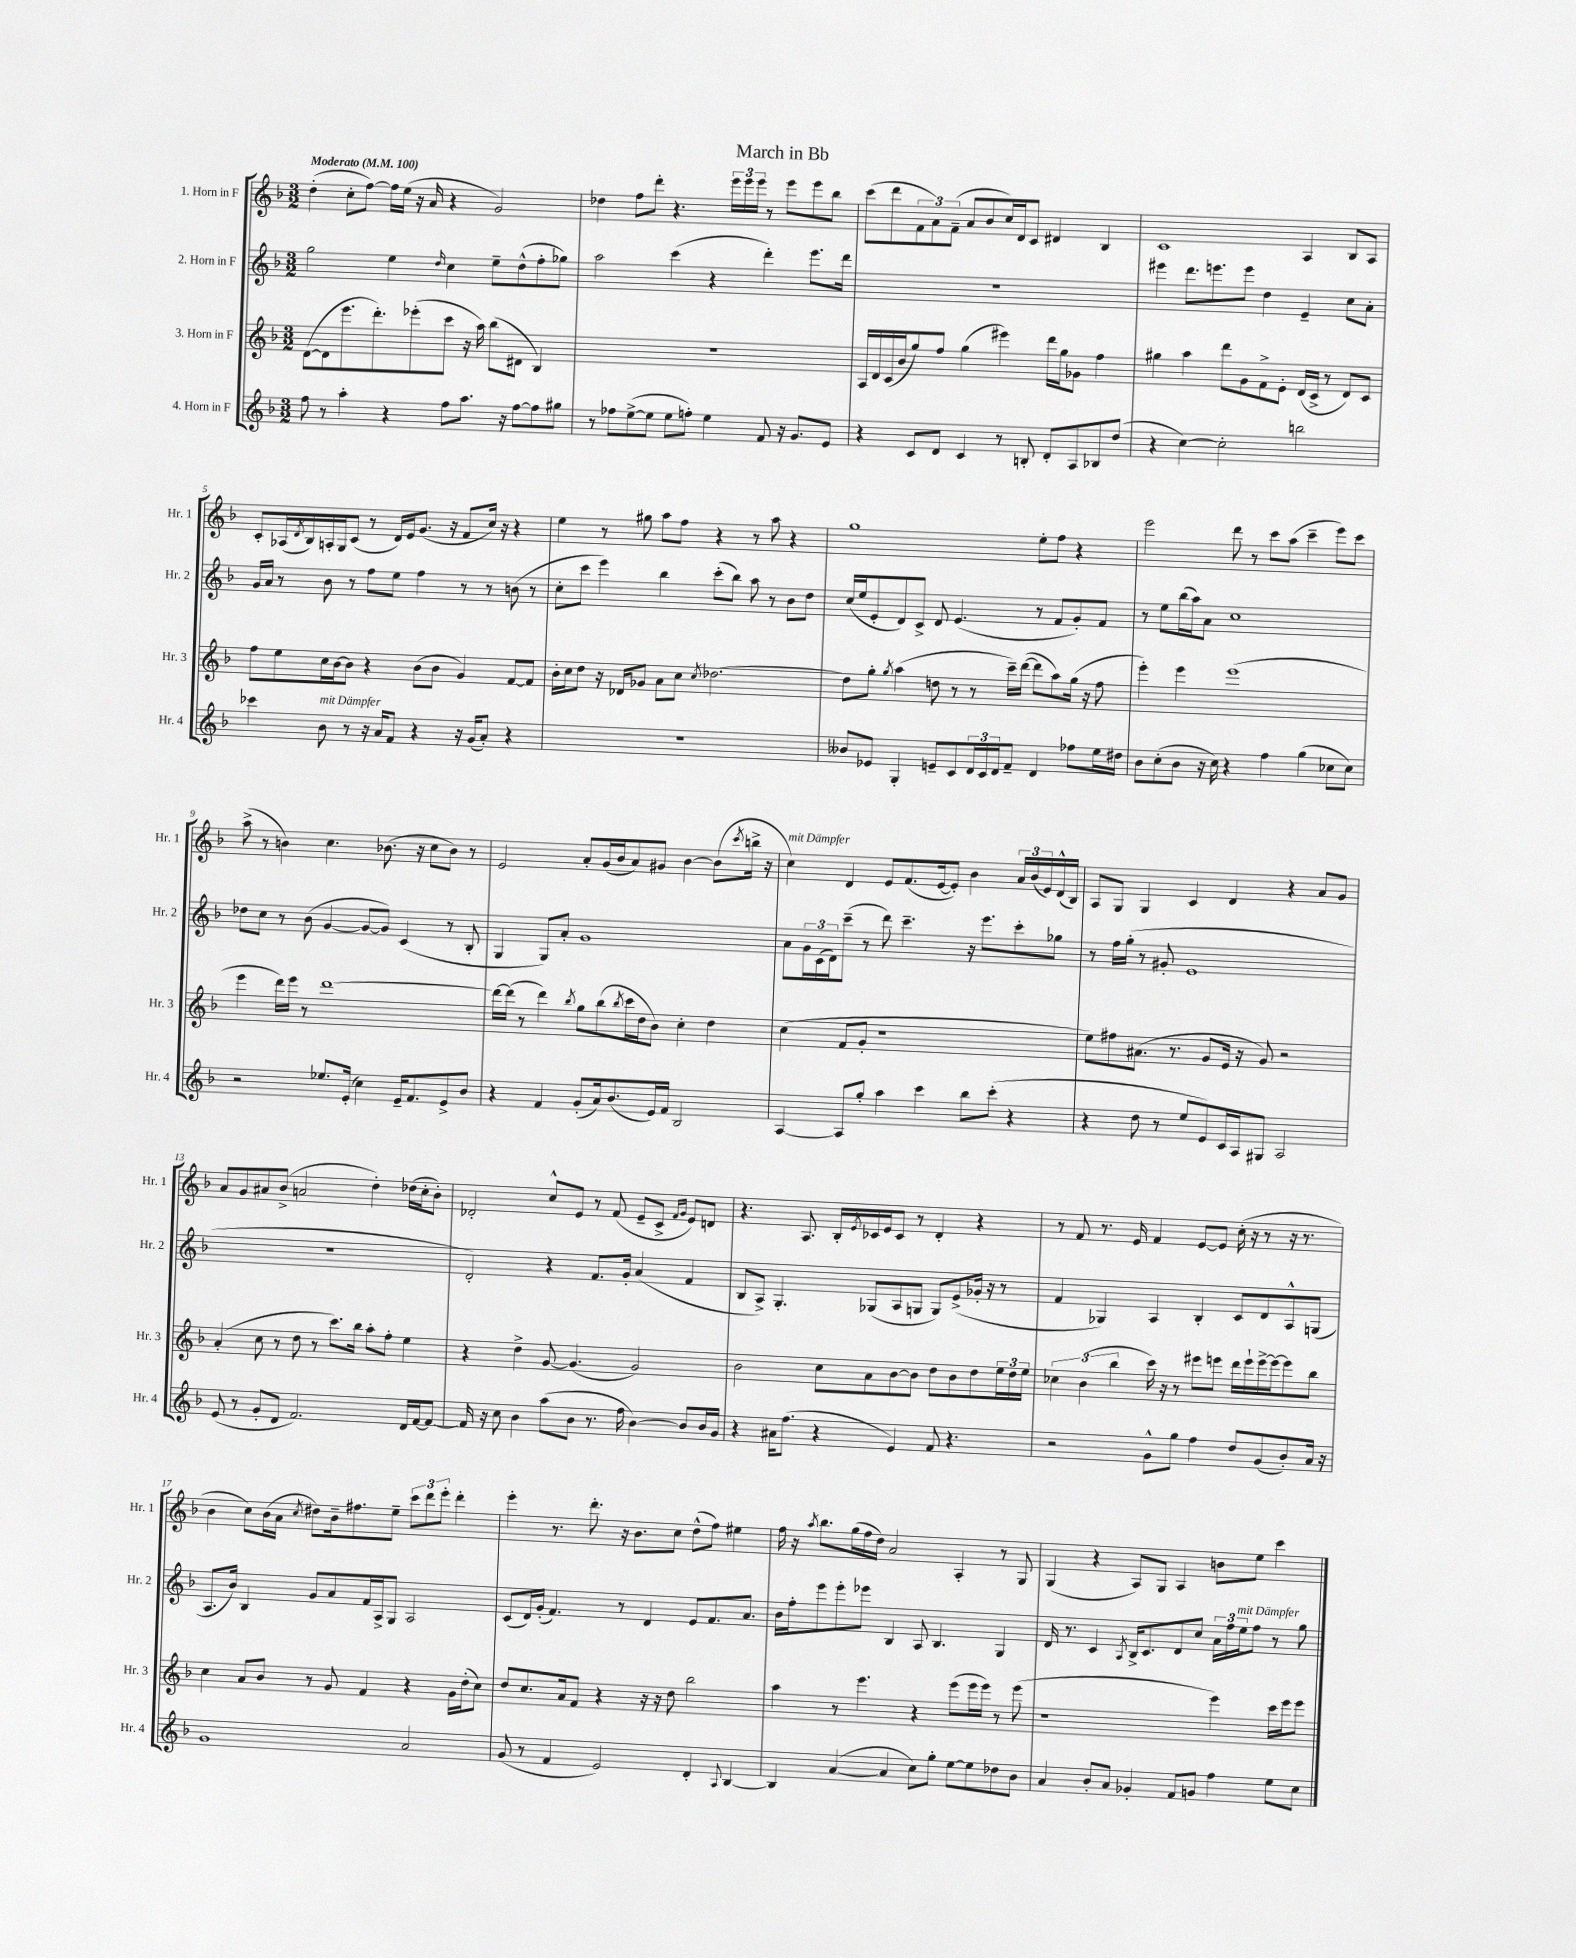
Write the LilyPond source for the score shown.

\header { title = "March in Bb" }
<<
\new StaffGroup <<
\new Staff = "s0" \with { instrumentName = "1. Horn in F" shortInstrumentName = "Hr. 1" } {
    \clef treble \key f \major \numericTimeSignature \time 3/2 \tempo "Moderato" 4 = 100
    d''4-.( c''8-. f''8~) f''16 e''16( r16 a'16 r4 g'2) |
    des''4 f''8 d'''8-. r4. \tuplet 3/2 { e'''16 e'''16 e'''16 } r8 e'''8 e'''8 bes''8 |
    c'''8( d'''8 \tuplet 3/2 { f'8 a'8) f'8--( } a'8 bes'8 c''16) d'16 c'8 dis'4 bes4 |
    c'1 a4 bes8 a8 |
    c'8-. aes16( \acciaccatura { d'8 } bes16) a16-. g16 c'8( r8 d'16) e'16 g'8.( r16 f'8 c''16) r16 r4 |
    e''4 r8 gis''8 a''8 f''8 r4 r8 a''8 r4 |
    g''1 e''8-. f''8 r4 |
    e'''2 d'''8 r8 c'''8 a''8( c'''4-- e'''8) c'''8 |
    a''8->( r8 b'4) c''4. bes'8.( r16 c''8 bes'8) r8 |
    e'2 a'8-. g'16( bes'16 a'8) gis'8 bes'4~ bes'8( \acciaccatura { c'''8 } b''16-> r16 |
    c''4^\markup { \italic "mit Dämpfer" }) d'4 e'8 f'8.( e'16~ e'8-.) bes'4 \tuplet 3/2 { a'16 bes'16( e'16) } d'16-^( bes16) |
    a8 g8 g4 c'4 d'4 r4 a'8 g'8 |
    a'8 g'8 ais'8 bes'8->( a'2 d''4-.) des''16( c''16-. bes'8-.) |
    des'2-. c''8-^ e'8 r8 f'8( e'8-- c'8-> \grace { f'16 g'16 } e'8) d'8 |
    r4. a8. bes16-. \acciaccatura { e'8 } ces'16 e'16 ces'8 r8 d'4-. r4 |
    r8 f'8 r8. e'16 f'4 e'8~ e'8 c''16-.( r16 r8 r16 r8. |
    bes'4 c''8) bes'16( a'16 \acciaccatura { c''8 } dis''8) bes'16-- fis''8. e''8-- \tuplet 3/2 { c'''8 d'''8 e'''8-. } d'''4-. |
    e'''4-. r8. d'''8.-. r16 bes'8. c''8 d''8-^( f''8) eis''4 |
    f''16 r16 \acciaccatura { a''8 } bes''8. g''16( f''16 d''16) a'2 a4-. r8 g8 |
    g4( r4 a8) g8 a4 b'8 e''8 c'''4 \bar "|." |
}
\new Staff = "s1" \with { instrumentName = "2. Horn in F" shortInstrumentName = "Hr. 2" } {
    \clef treble \key f \major \numericTimeSignature \time 3/2
    g''2 e''4 \grace { d''16 } c''4 e''8-- d''8-^( f''8-. ges''8) |
    a''2 c'''4( r4 d'''4-.) e'''8. d'''16 |
    R1. |
    eis'''4 d'''8. e'''8. e'''8 d''4 e'4-- c''8 a'8-. |
    g'16 a'16 r8 bes'8 r8 f''8 e''8 f''4 r8 r8 b'8( r8 |
    c''8-. c'''8 e'''4) bes''4 c'''8-.( bes''8) a''8 r8 bes'8 d''8 |
    c''16( e''16 e'8-. d'8) c'8-> d'8 e'4.( r8 f'8 g'8-.) f'8 |
    r8 e''8 bes''16( a''16) a'8 c''1 |
    des''8 c''8 r8 bes'8( g'4~ g'8~ g'8) c'4( r8 bes8-. |
    g4 g8) a'8-. g'1 |
    a'8 \tuplet 3/2 { g'16 c'16( d'16) } c'''8--( r8 d'''8) c'''4.-- r16 e'''8. c'''8-. ges''8 |
    r8 f''16 g''16-.( r8 gis'8-. e'1 |
    R1. |
    d'2-.) r4 f'8. g'16-. a'4( f'4 |
    bes8 a8->) g4.-. ges8( a8 g8 g8) e'8->( ges'16-. r16 r8 |
    f'4 ges4) a4 bes4-. c'8 d'8 a8-^ g8( |
    a8. bes'16) bes4 g'8 a'8 f'16 a16-> g8 a2 |
    c'8( d'16) g'16-.( f'4.) r8 d'4 e'8 f'8. a'8. |
    bes'16 f''16-. e'''8 e'''8-. ees'''8 bes4 a8 bes4. g4 |
    d'16 r8. c'4 \acciaccatura { a8 } bes16-> c'8. d'8 c''8 \tuplet 3/2 { a'16 f''16 e''16^\markup { \italic "mit Dämpfer" } } f''8 r8 g''8 \bar "|." |
}
\new Staff = "s2" \with { instrumentName = "3. Horn in F" shortInstrumentName = "Hr. 3" } {
    \clef treble \key f \major \numericTimeSignature \time 3/2
    d'8~( d'8 e'''8. d'''8.-.) ees'''8-.( c'''8 r16 a''16) bes''8( dis'8 bes4) |
    R1. |
    a16 d'16 c'16( bes'16 g''8) f''8 g''4( eis'''4) d'''16 g''16 ges'8 f''4 |
    gis''4 a''4 d'''8 g'8 f'8-> e'8-. d'16( c'16-> r8 d'8) c'8 |
    f''8 e''8 c''16 bes'16~ bes'8 r4 bes'8( bes'8 g'4) f'8~ f'8 |
    bes'16-. c''16 d''8 r16 des'16 ges'8 a'8 c''8 \acciaccatura { c''8 } des''2.~ |
    des''8 g''8-. \acciaccatura { g''8 } a''4( d''8 r8 r8 c'''16--) d'''16~( d'''8 a''8) g''16( r16 f''8 |
    e'''4-.) e'''4 e'''1( |
    e'''4 d'''16) e'''16 r8 d'''1~ |
    d'''16~ d'''16( r8 d'''4) \acciaccatura { bes''8 } g''8 bes''8( \acciaccatura { bes''8 } c'''16 d''16 bes'8) c''4-. d''4 |
    c''4( f'8 g'8-. r1 |
    e''8) fis''8 ais'8.( r8. g'8 e'16 r16 g'8) r2 |
    a'4-.( c''8 r8 d''8 r8 c'''8.) bes''16 a''8-. f''8-. e''4 |
    r4 d''4-> g'8~ g'4.( g'2) |
    bes'2 c''8 a'8 bes'8~ bes'8 d''8 bes'8 d''8 \tuplet 3/2 { e''16 d''16 e''16 } |
    \tuplet 3/2 { ces''4 bes'4( bes''4 } c'''16) r16 r8 eis'''8 e'''8 d'''16 e'''16-! e'''16~-> e'''16~ e'''8 bes''8 |
    c''4 a'8 bes'8 r8 g'8 f'4 r4 g'16 d''16-.( c''8) |
    d''8 c''8. a'16 f'8 r4 r16 r16 d''8 bes''2 |
    a''4 r8 e'''4. r4 e'''8( e'''16 e'''16) r8 e'''8( |
    r1 e'''4) c'''16 e'''16 e'''8 \bar "|." |
}
\new Staff = "s3" \with { instrumentName = "4. Horn in F" shortInstrumentName = "Hr. 4" } {
    \clef treble \key f \major \numericTimeSignature \time 3/2
    f''8 r8 a''4-. r4 f''8 a''8. r16 f''8~ f''8 gis''8 |
    r8 fes''8 e''8~->( e''8 e''8 f''8-.) e''4 f'8 r16 g'8. e'8 |
    r4 c'8 d'8 c'4 r8 b8-. d'8-. a8 bes8 d''8( |
    r4 c''4~) c''2-. b''2 |
    ces'''4 bes'8^\markup { \italic "mit Dämpfer" } r8 r16 a'16 f'8 r4 r16 g'16( a'8-.) r4 |
    R1. |
    beses'8 ees'8 g4-. e'8-- c'8 \tuplet 3/2 { d'16 c'16 d'16 } f'8-- d'4 fes''8 e''16 dis''16 |
    bes'8 c''8-.( bes'8 r16 c''16) r4 f''4 g''4( ces''8 ces''8) |
    r2 ees''8. e'16-.( c''4) e'16-- f'8. e'8-> bes'8 |
    r4 f'4 g'8-.( a'16) bes'8.( e'16) f'16 bes2 |
    a4~ a8 g''8-. a''4 c'''4 bes''8 c'''8-.( r4 |
    r4 d''8 r8 e''8 e'8) c'16 a16 gis8 a2 |
    e'8( r8 g'8-. d'8 f'2.) d'16 f'16~ f'8~ |
    f'16 r16 c''8 bes'4 a''8( bes'8 r8. f''16 bes'4~) bes'8 bes'16 g'16 |
    r4 ais'16 f''8.( r4 e'4) f'8 r4. |
    r2 g'8-^ g''8 f''4 d''8 g'8( bes'8-.) a'16 r16 |
    g'1 a'2 |
    g'8( r8 f'4 e'2) d'4-. \appoggiatura { a8 } bes4~ |
    bes4 a'4~( a'4 c''8) g''8-. e''8~ e''8 des''8 bes'8 |
    a'4 bes'8-. a'8 ges'4-. f'8 g'8 f''4 e''8 c''8 \bar "|." |
}
>>
>>
